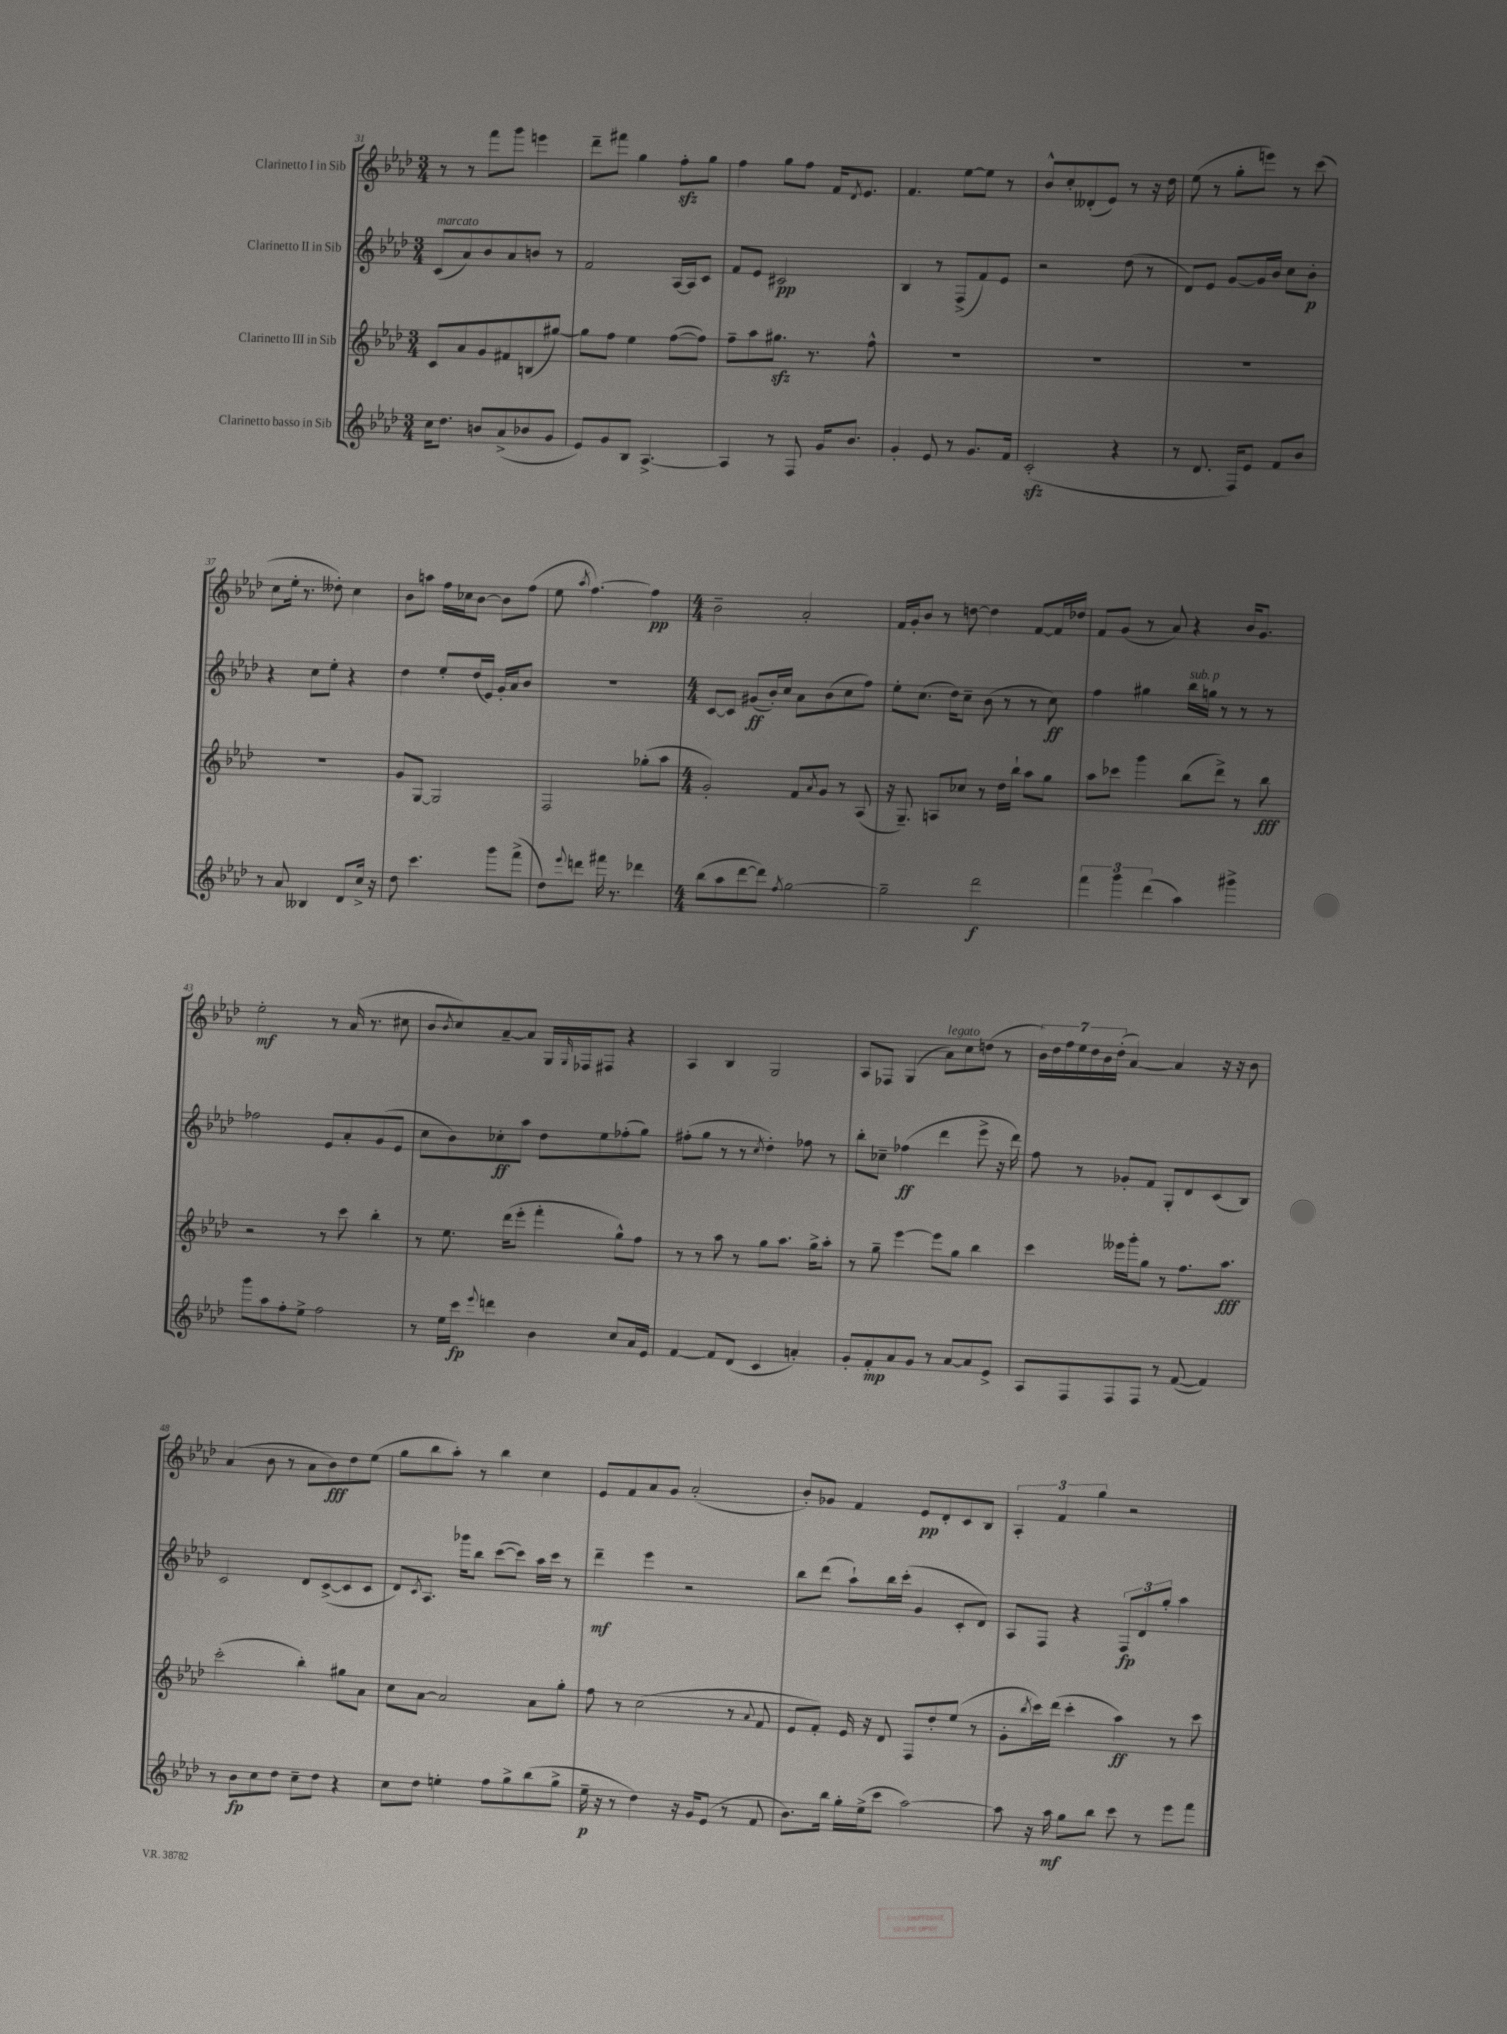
<<
\new StaffGroup <<
\new Staff = "s0" \with { instrumentName = "Clarinetto I in Sib" } {
    \clef treble \key aes \major \numericTimeSignature \time 3/4
    r8 r8 f'''8 g'''8 e'''4 |
    des'''8-- fis'''8 g''4 f''8-.\sfz g''8 |
    f''4 g''8 f''8 f'16 \acciaccatura { des'8 } ees'8. |
    f'4. ees''8~ ees''8 r8 |
    bes'8-^ c''8-. deses'8-.( ees'8) r8 r16 des''16 |
    ees''8( r8 g''8-. e'''8) r8 c'''8( |
    c''8 ees''16-. r8. deses''8-.) c''4 |
    bes'8 a''8 f''16 ces''16 bes'8~ bes'8 f''8( |
    ees''8 \acciaccatura { aes''8 } f''4.~) f''4\pp |
    \numericTimeSignature \time 4/4 bes'2-- aes'2-. |
    f'16 g'16-. bes'8 r8 d''8~ d''4 f'8~ f'16 des''16 |
    f'8 g'8( r8 aes'8) r4 bes'16 g'8. |
    ees''2-.\mf r8 aes'16( r8. cis''8 |
    bes'8 \acciaccatura { bes'8 } c''8) aes'8~-- aes'8 g16 \grace { g16 } fes16 fis8 r4 |
    aes4 bes4 g2 |
    aes8 fes8 g4( aes'8^\markup { \italic "legato" }) c''8 d''8( r8 |
    \tuplet 7/4 { bes'16) des''16 f''16 ees''16 des''16 bes'16 des''16-.( } aes'4~) aes'4 r16 r16 bes'8 |
    aes'4( bes'8 r8 aes'8 bes'8\fff) des''8 ees''8( |
    g''8 bes''8 aes''8-.) r8 bes''4 c''4 |
    ees'8 f'8 aes'8 g'8 aes'2-.( |
    bes'8-.) ges'8 f'4 ees'8\pp des'8-. c'8 bes8 |
    \tuplet 3/2 { aes4-. f'4 g''4 } r2 \bar "|." |
}
\new Staff = "s1" \with { instrumentName = "Clarinetto II in Sib" } {
    \clef treble \key aes \major \numericTimeSignature \time 3/4
    c'8^\markup { \italic "marcato" }( aes'8) bes'8 aes'8 b'8 r8 |
    f'2 aes16~ aes16 c'8 |
    f'8 ees'8 cis'2\pp |
    bes4 r8 f8->( f'8) ees'8 |
    r2 des''8( r8 |
    des'8) ees'8 g'8~ g'16 bes'16 c''8 bes'8-.\p |
    r4 c''8 ees''8-. r4 |
    des''4 ees''8-. des''16( ees'16) g'16-. aes'16 bes'8 |
    R2. |
    \numericTimeSignature \time 4/4 c'8~ c'8 gis'8\ff( bes'16-.) c''16 aes'8 bes'8( c''8 f''8) |
    ees''8-. c''8.( des''16) c''8-- bes'8( r8 r8 c''8\ff) |
    f''4 gis''4 bes''16^\markup { \italic "sub. p" } g''16 r8 r8 r8 |
    fes''2 ees'8 aes'8-. g'8( ees'8 |
    c''8 bes'8) ces''8-.\ff aes''8 des''8 ees''8 fes''8-.( g''8) |
    fis''8-.( g''8 r8 r8 \acciaccatura { c''8 } des''4-.) fes''8 r8 |
    bes''8-. ces''8-- fes''4\ff( des'''4 ees'''8-> r16 des'''16) |
    f''8 r8 ges'8-. f'8 g8-. des'8 c'8( bes8) |
    c'2 des'8 c'8~->( c'8 c'8 |
    des'8) \acciaccatura { c'8 } aes8. ges'''16 bes''8 c'''8~( c'''8) aes''16 c'''16 r8 |
    des'''4--\mf ees'''4 r2 |
    bes''8 des'''8( aes''8-!) bes''16 c'''16-.( g'4 c'8-. des'8) |
    aes8 f8 r4 \tuplet 3/2 { f8\fp des'8 g''8-. } aes''4 \bar "|." |
}
\new Staff = "s2" \with { instrumentName = "Clarinetto III in Sib" } {
    \clef treble \key aes \major \numericTimeSignature \time 3/4
    c'8 aes'8 g'8 fis'8 b8( gis''8~) |
    gis''8 f''8 ees''4 f''8~( f''8) |
    f''8-- aes''8 gis''8.\sfz r8. f''8-^ |
    R2. |
    R2. |
    R2. |
    R2. |
    g'8 g8~ g2 |
    f2 ges''8-.( aes''8 |
    \numericTimeSignature \time 4/4 g'2-.) f'8 \acciaccatura { aes'8 } g'8 r8 aes8( |
    r16 g8.--) a8 ces''8 r8 des''16 bes''16-! aes''8 g''8 |
    aes''8 ces'''8 g'''4 bes''8( des'''8->) r8 bes''8\fff |
    r2 r8 c'''8 bes''4-. |
    r8 ees''8. des'''16( ees'''8-. f'''4-. g''8-^) f''8 |
    r8 r8 aes''8 r8 g''8 aes''8. g''16-> aes''8-. |
    r8 g''8-- ees'''4~ ees'''8 g''8 bes''4 |
    c'''4 eeses'''16 g'''16-. g''8 r8 f''8. aes''8.\fff |
    c'''2-.( bes''4-.) gis''8 aes'8 |
    c''8 aes'8~ aes'2 aes'8 g''8-. |
    f''8 r8 c''2( r8 \appoggiatura { aes'8 } f'8 |
    ees'8 f'8-.) ees'16 r16 des'8 f8 des''8-. ees''8( r8 |
    g'8-. \acciaccatura { bes''8 } c'''16) des'''16( c'''4-. aes''4\ff) r8 c'''8 \bar "|." |
}
\new Staff = "s3" \with { instrumentName = "Clarinetto basso in Sib" } {
    \clef treble \key aes \major \numericTimeSignature \time 3/4
    c''16 des''8. b'8 aes'8->( bes'8 g'8 |
    ees'8) g'8 bes8 aes4.~-> |
    aes4 r8 f8 g'16 bes'8. |
    g'4-. ees'8 r8 g'8. f'16 |
    c'2-.\sfz( r4 |
    r8 des'8. f16) ees'8 f'8 bes'8 |
    r8 aes'8 beses4 des'8 c''16-> r16 |
    des''8 c'''4. g'''8 f'''8->( |
    des''8) \appoggiatura { ees'''8 } d'''8 fis'''16 r8. des'''4 |
    \numericTimeSignature \time 4/4 bes''8( aes''8 des'''8~ des'''8) \acciaccatura { f''8 } g''2~ |
    g''2-- des'''2\f |
    \tuplet 3/2 { f'''4 g'''4 des'''4( } aes''4) gis'''4-> |
    g'''8 aes''8 f''8-. ees''8-> f''2 |
    r8 ees''16 c'''16\fp \appoggiatura { ees'''8 } d'''4 bes'4 c''8 aes'16 ees'16 |
    f'4~ f'8 des'8( c'4 a'4-.) |
    g'8-. f'8-.\mp aes'8 g'8 r8 aes'8~ aes'8 ees'8-> |
    aes8 f8 f8 f8 r8 f'8~( f'4) |
    r8 bes'8\fp c''8 des''8 c''8-- des''8 r4 |
    c''8 des''8 e''4-. f''8 g''8-> bes''8( g''8-> |
    ees''16--\p r16 r8 des''4) r16 g'16 ees'8( r8 f'8 |
    bes'8.) bes''16 g''16-. ees''16->( c'''8 aes''2~) |
    aes''8 r16 aes''16\mf g''8 bes''8 c'''8 r8 ees'''8 f'''8 \bar "|." |
}
>>
>>
\layout { \context { \Score currentBarNumber = #31 } }
